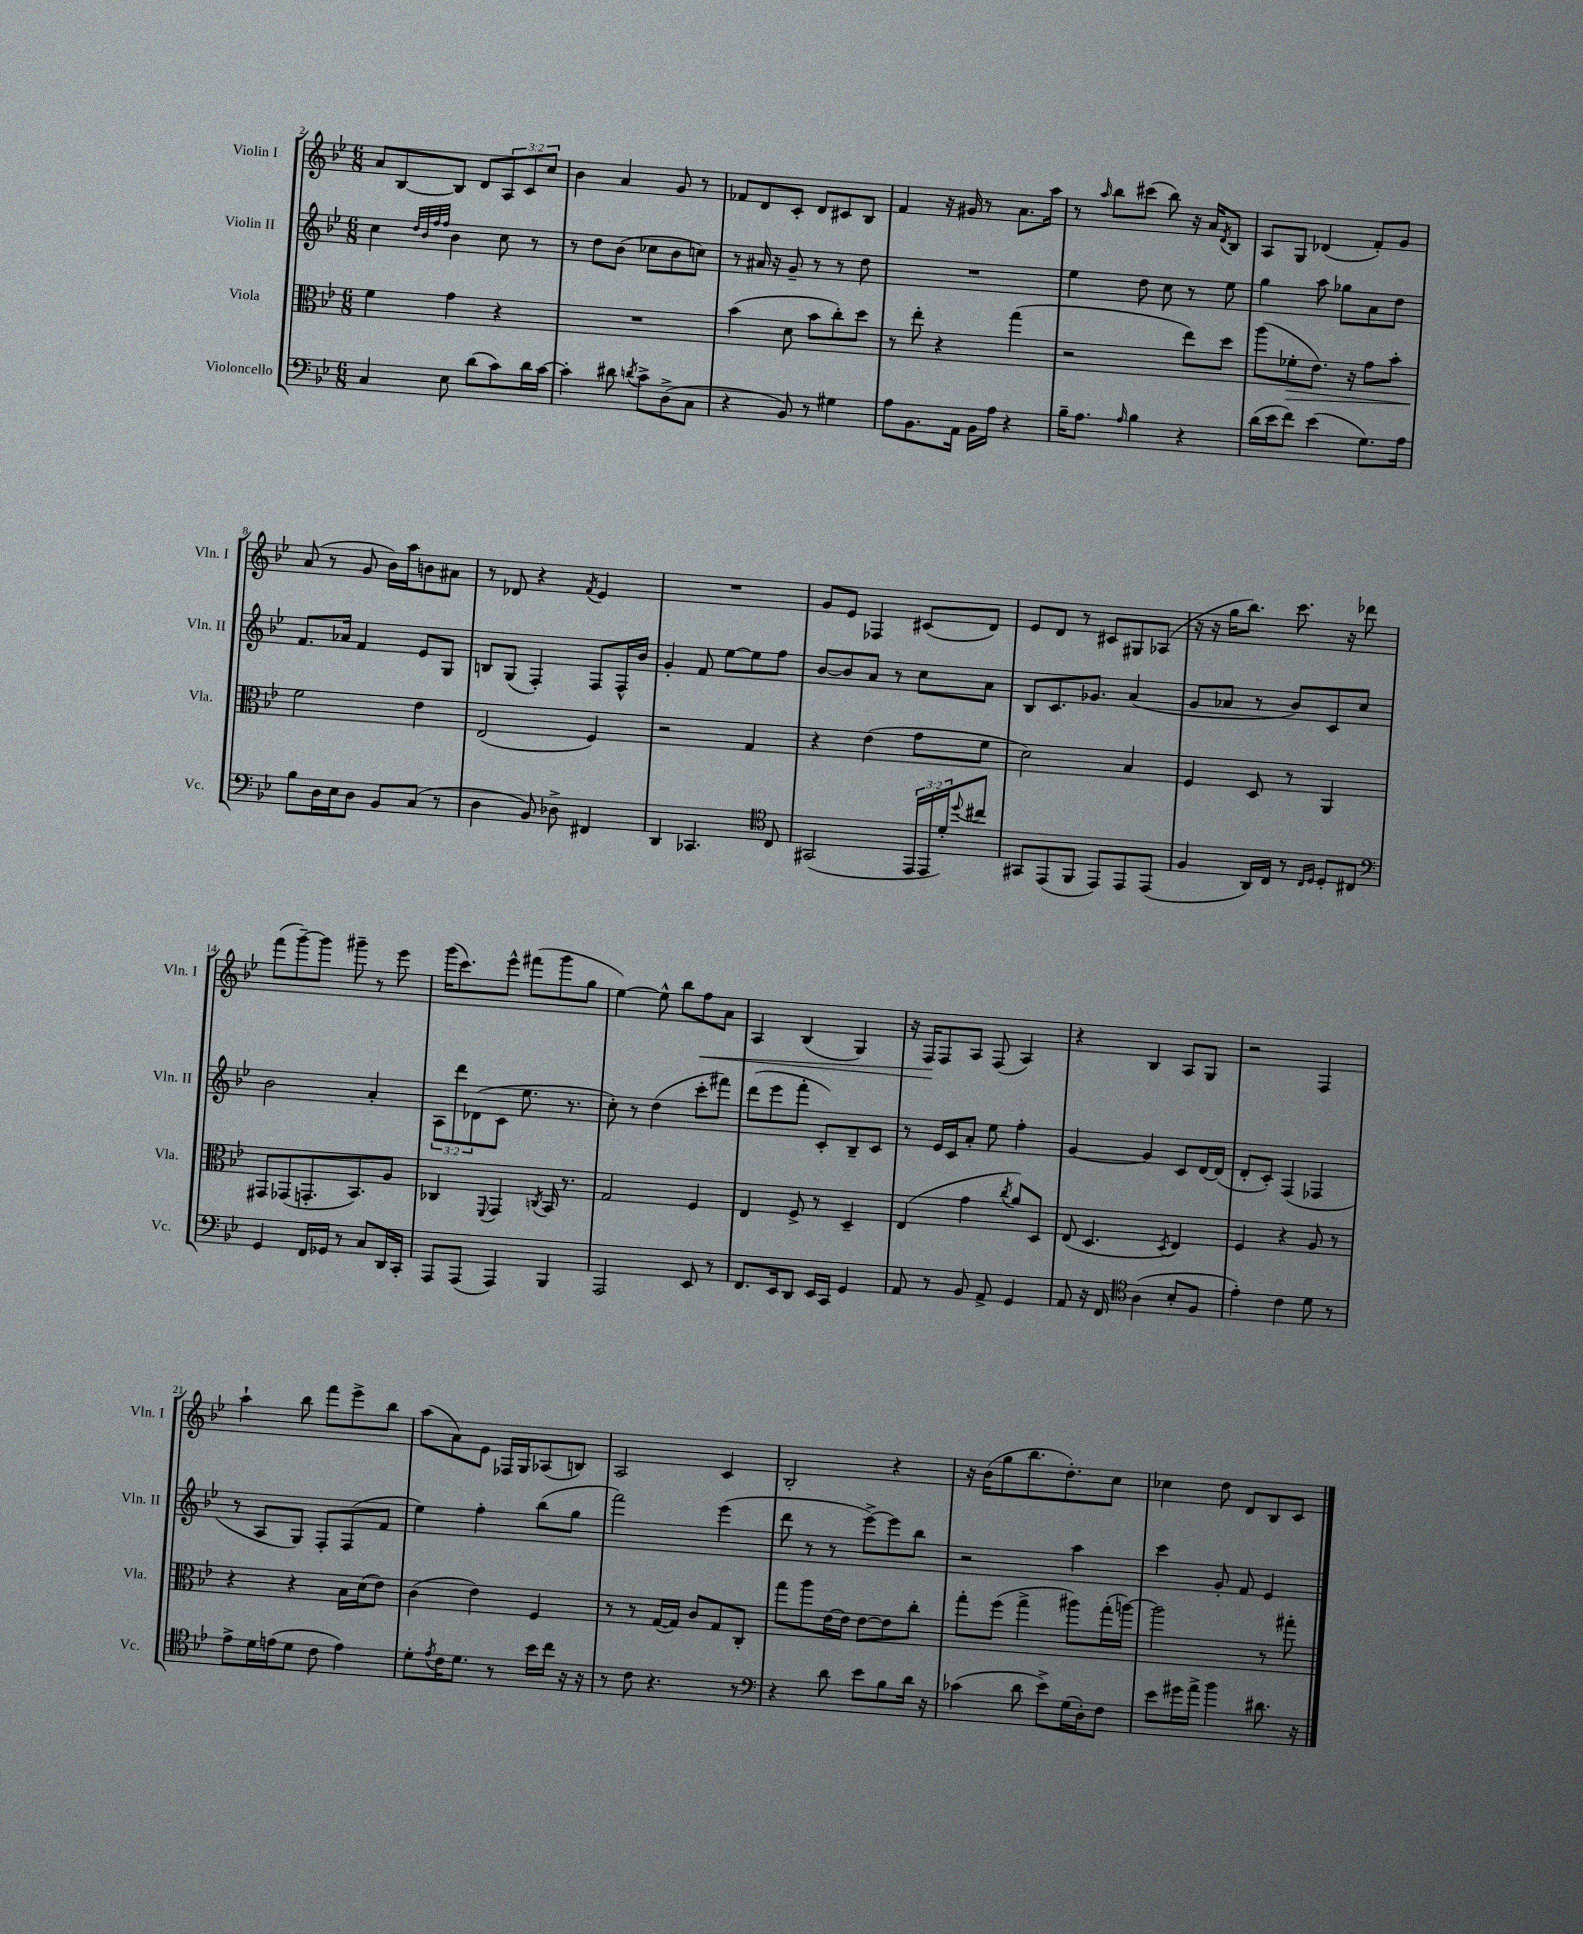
<<
\new StaffGroup <<
\new Staff = "s0" \with { instrumentName = "Violin I" shortInstrumentName = "Vln. I" } {
    \clef treble \key bes \major \numericTimeSignature \time 6/8 \override Staff.TupletNumber.text = #tuplet-number::calc-fraction-text
    a'8 bes8~ bes8 d'8 \tuplet 3/2 { a8 c'8 c''8 } |
    bes'4 a'4 g'8 r8 |
    fes'8 d'8 c'8-. d'8 cis'8 bes8 |
    f'4 r16 gis'16 r8 a'8. a''16 |
    r8 \grace { a''16 } bes''8 cis'''8( bes''8) r16 a'16 \acciaccatura { d'8 } bes8 |
    a8 g8 des'4( f'8-.) g'8 |
    a'8( r8 g'8 bes'16) a''16 b'8 ais'8 |
    r8 des'8 r4 \acciaccatura { f'8 } ees'4 |
    R2. |
    g'8 ees'8 fes4 cis'8( d'8) |
    ees'8 d'8 r8 cis'8 gis8 aes8( |
    r16 r16 g''16 bes''8.) c'''8. r16 des'''8 |
    f'''8( g'''8~--) g'''8 gis'''8-- r8 ees'''8 |
    g'''16( c'''8.) ees'''8-^ fis'''8( g'''8 g''8 |
    ees''4~) ees''8-^ bes''8 f''8\< a'8 |
    a4 bes4( g4) |
    r16 f16\! f8 a8 f8( a4) |
    r4 bes4 a8 g8 |
    r2 f4 |
    a''4-! bes''8 f'''8 ees'''8-> bes''8 |
    a''8( a'8) ees'8 fes16 g16 aes8( b8) |
    a2 c'4 |
    bes2-. r4 |
    r16 bes'16( g''8 bes''8. d''8.-.) c''8 |
    ces''4 d''8 d'8 bes8 c'8 \bar "|." |
}
\new Staff = "s1" \with { instrumentName = "Violin II" shortInstrumentName = "Vln. II" } {
    \clef treble \key bes \major \numericTimeSignature \time 6/8 \override Staff.TupletNumber.text = #tuplet-number::calc-fraction-text
    c''4 \grace { d''32 bes'32 f''32 f''32 } bes'4 c''8 r8 |
    r8 d''8 bes'8( ces''8 bes'8 c''8) |
    r8 ais'16 r16 g'8-- r8 r8 d''8 |
    R2. |
    ees''4 d''8 c''8 r8 ees''8 |
    g''4 a''8 ges''8 a'8 d''8 |
    f'8. aes'16 f'4 ees'8 g8 |
    b8 g8( f4-.) f8 f16-^ bes'16 |
    g'4-. f'8 ees''8~ ees''8 f''8 |
    bes'8~ bes'8 a'8 r8 c''8 a'8 |
    bes8 c'8. ges'8. a'4( |
    g'8 aes'8 r8 bes'8) c'8 c''8 |
    bes'2 a'4-. |
    \tuplet 3/2 { a8 d'''8 des'8( } c'8 ees''8. r8. |
    c''8-.) r8 d''4( c'''8-. fis'''8) |
    d'''8( ees'''8 f'''8-. c'8-.) bes8-- c'8 |
    r8 ees'16 c'16 a'8-. ees''8 f''4-. |
    g'4~ g'4 c'8 d'16~ d'16( |
    d'8-. c'8-.) f4( fes4 |
    r8 a8 g8) f8-. f8( f'8 |
    ees''4) f''4-. bes''8( g''8 |
    f'''2) ees'''4( |
    d'''8 r8 r8 ees'''8~->) ees'''8 bes''8 |
    r2 a''4 |
    c'''4 g'8-. f'8 ees'4 \bar "|." |
}
\new Staff = "s2" \with { instrumentName = "Viola" shortInstrumentName = "Vla." } {
    \clef alto \key bes \major \numericTimeSignature \time 6/8
    f'4 g'4 r4 |
    R2. |
    bes'4( d'8 bes'8 c''8-.) d''8 |
    r8 ees''8-. r4 g''4( |
    r2 ees''8) d''8 |
    a''8( fes'8-.\> ees'8.) r16 g'8 bes'8-. |
    f'2\! ees'4 |
    ees2( f4) |
    r2 g4 |
    r4 ees'4( g'8 f'8 |
    d'2) bes4 |
    f4 d8 r8 a,4 |
    gis,8 ges,8( g,8.-. bes,8.) a8 |
    ces4 \appoggiatura { f,8 } g,4 \acciaccatura { c8 } bes,16 r8. |
    g2 f4 |
    ees4 f8-> r8 d4-- |
    ees4( g'4 \acciaccatura { c''8 } a'8) d8 |
    ees8( d4. \acciaccatura { d8 } ees4) |
    f4 r4 a8 r8 |
    r4 r4 bes16 d'16( ees'8) |
    c'4( ees'4) f4 |
    r8 r8 g16~( g16) c'8 g8 c8-. |
    g''8 a''8 ees'16~ ees'16 ees'8~ ees'8 c''8-. |
    g''8-. f''8( g''4-> ais''8) g''16-.( a''16~) |
    a''2 r8 gis''8-. \bar "|." |
}
\new Staff = "s3" \with { instrumentName = "Violoncello" shortInstrumentName = "Vc." } {
    \clef bass \key bes \major \numericTimeSignature \time 6/8 \override Staff.TupletNumber.text = #tuplet-number::calc-fraction-text
    c4 ees8 d'8( c'8) d'16 c'16~ |
    c'4-. dis'8 \acciaccatura { d'8 } c'8-> d8->( c8 |
    r4 bes,8) r8 gis4 |
    a8 bes,8. a,16 bes,16 a16 r4 |
    bes16-- a8. \grace { a16 } bes4 r4 |
    d'16( ees'16 f'8) ees'4( g8.) a16 |
    bes8 d16 ees16 d8 bes,8 c8( r8 |
    d4 bes,8) des8-> fis,4 |
    d,4 ces,4. \clef tenor c8 |
    gis,2( \tuplet 3/2 { ees,16 ees,16 d'16-.) } \appoggiatura { d''8 } cis''8 |
    gis,8 ees,8( f,8 ees,8) ees,8 ees,8( |
    f4 a,16) c16 r8 \grace { c16 d16 } d8-. cis8 |
    \clef bass g,4 f,16 ges,16 r8 c8 d,16 c,16-. |
    a,,8 a,,8( a,,4) bes,,4 |
    a,,2 ees,8 r8 |
    f,8. ees,16 d,8 ees,16 c,16 g,4 |
    a,8 r8 bes,8 a,8-> g,4 |
    a,8 r16 f,16 \clef tenor a4( bes8-. f8 |
    ees'4-.) c'4 d'8 r8 |
    ees'8-> d'16 e'16( d'8 c'8 e'4) |
    d'8-. \acciaccatura { ees'8 } c'16 d'8. r8 bes'16 c''16 r16 r16 |
    r8 c'8 r4. r8 |
    \clef bass r4 d'8 ees'8 bes8 d'16 r16 |
    ces'4( d'8 ees'8->) g16( d16-.) f8 |
    ees'8 gis'16 a'16-> bes'4 dis'8. r16 \bar "|." |
}
>>
>>
\layout { \context { \Score currentBarNumber = #2 } }
